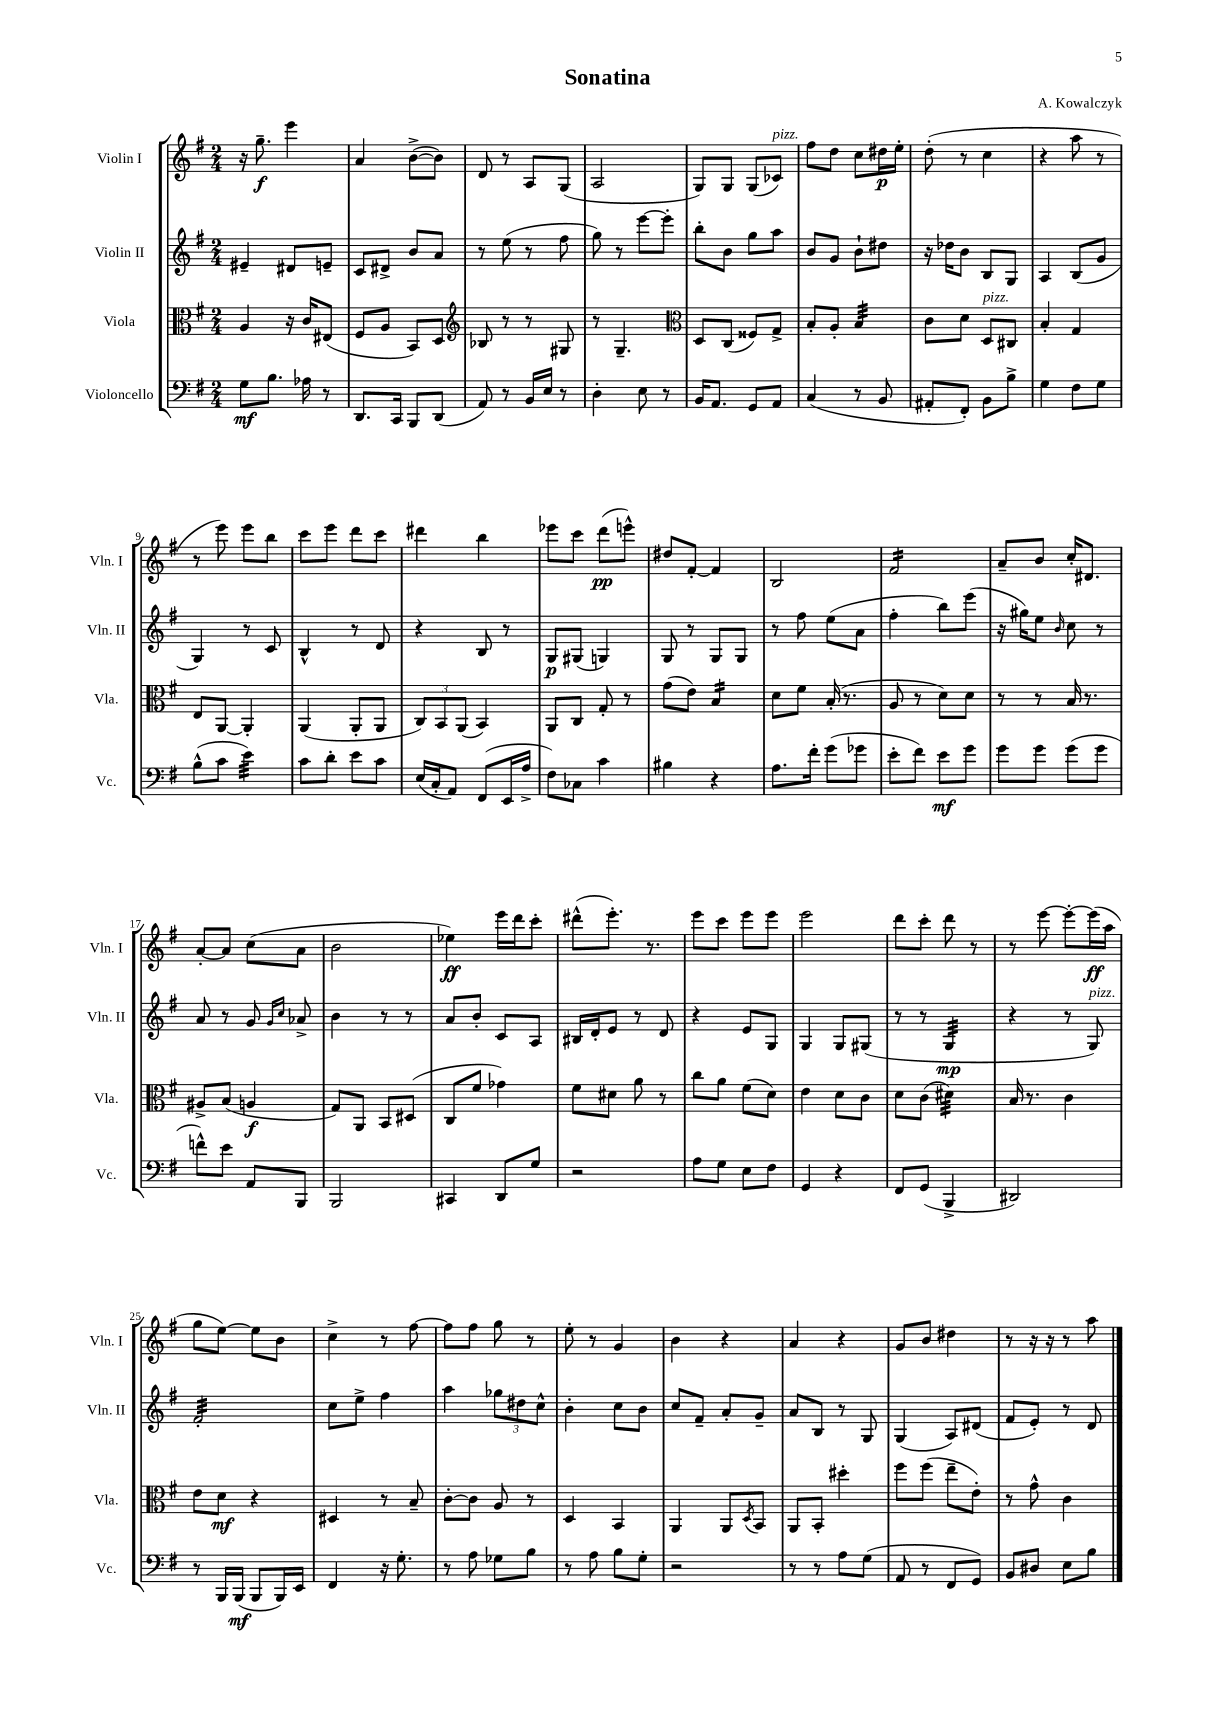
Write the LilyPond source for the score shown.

\header { title = "Sonatina" composer = "A. Kowalczyk" }
<<
\new StaffGroup <<
\new Staff = "s0" \with { instrumentName = "Violin I" shortInstrumentName = "Vln. I" } {
    \clef treble \key g \major \numericTimeSignature \time 2/4
    r16 g''8.--\f e'''4 |
    a'4 b'8~->( b'8) |
    d'8 r8 a8 g8( |
    a2 |
    g8) g8 g8( ces'8^\markup { \italic "pizz." }) |
    fis''8 d''8 c''8 dis''16\p e''16-. |
    d''8-.( r8 c''4 |
    r4 a''8 r8 |
    r8 e'''8) e'''8 b''8 |
    c'''8 e'''8 d'''8 c'''8 |
    dis'''4 b''4 |
    ees'''8 c'''8 d'''8\pp( e'''8-^) |
    dis''8 fis'8~-. fis'4 |
    b2 |
    fis'2:16 |
    a'8-- b'8 c''16-. dis'8. |
    a'8~-. a'8 c''8( a'8 |
    b'2 |
    ees''4\ff) e'''16 d'''16 c'''8-. |
    dis'''8-^( e'''8.-.) r8. |
    e'''8 c'''8 e'''8 e'''8 |
    e'''2 |
    d'''8 c'''8-. d'''8 r8 |
    r8 e'''8~ e'''8~-. e'''16\ff( a''16 |
    g''8 e''8~) e''8 b'8 |
    c''4-> r8 fis''8~ |
    fis''8 fis''8 g''8 r8 |
    e''8-. r8 g'4 |
    b'4 r4 |
    a'4 r4 |
    g'8 b'8 dis''4 |
    r8 r16 r16 r8 a''8 \bar "|." |
}
\new Staff = "s1" \with { instrumentName = "Violin II" shortInstrumentName = "Vln. II" } {
    \clef treble \key g \major \numericTimeSignature \time 2/4
    eis'4-- dis'8 e'8-- |
    c'8 dis'8-> b'8 a'8 |
    r8 e''8( r8 fis''8 |
    g''8) r8 e'''8~ e'''8-. |
    b''8-. b'8 g''8 a''8 |
    b'8 g'8 b'8-! dis''8 |
    r16 des''16 b'8 b8 g8 |
    a4 b8( g'8 |
    g4) r8 c'8 |
    b4-^ r8 d'8 |
    r4 b8 r8 |
    g8\p gis8( g4) |
    g8 r8 g8 g8 |
    r8 fis''8 e''8( a'8 |
    fis''4-. b''8) e'''8( |
    r16 gis''16) e''8 \grace { b'16 } c''8 r8 |
    a'8 r8 g'8 \grace { g'16 c''16 } aes'8-> |
    b'4 r8 r8 |
    a'8 b'8-. c'8 a8 |
    bis16 d'16-. e'8 r8 d'8 |
    r4 e'8 g8 |
    g4 g8 gis8( |
    r8 r8 g4:32\mp |
    r4 r8 g8^\markup { \italic "pizz." }) |
    fis'2:32-. |
    c''8 e''8-> fis''4 |
    a''4 \tuplet 3/2 { ges''8 dis''8 c''8-^ } |
    b'4-. c''8 b'8 |
    c''8 fis'8-- a'8-. g'8-- |
    a'8 b8 r8 g8 |
    g4( a8) dis'8( |
    fis'8 e'8-.) r8 d'8 \bar "|." |
}
\new Staff = "s2" \with { instrumentName = "Viola" shortInstrumentName = "Vla." } {
    \clef alto \key g \major \numericTimeSignature \time 2/4
    a4 r16 c'16 eis8( |
    fis8 a8 b,8) d8 |
    \clef treble bes8 r8 r8 gis8 |
    r8 g4.-- |
    \clef alto d8 c8( fisis8) g8-> |
    b8-. a8-. b4:32 |
    c'8 d'8 d8^\markup { \italic "pizz." } cis8 |
    b4-. g4 |
    e8 a,8~ a,4-. |
    a,4( a,8-. a,8 |
    \tuplet 3/2 { c8) b,8 a,8( } b,4) |
    a,8 c8 g8-. r8 |
    g'8( e'8) b4:16 |
    d'8 fis'8 b16-.( r8. |
    a8 r8 d'8) d'8 |
    r8 r8 b16 r8. |
    ais8-> b8( a4\f |
    g8) a,8 b,8 dis8( |
    c8 fis'8 ges'4) |
    fis'8 dis'8 a'8 r8 |
    c''8 a'8 fis'8( d'8) |
    e'4 d'8 c'8 |
    d'8 c'8( dis'4:32) |
    b16 r8. c'4 |
    e'8 d'8\mf r4 |
    dis4 r8 b8-- |
    c'8~-. c'8 a8 r8 |
    d4 b,4 |
    a,4 a,8 \acciaccatura { d8 } b,8 |
    a,8 b,8-. dis''4-. |
    fis''8 fis''8( e''8-- e'8-.) |
    r8 g'8-^ c'4 \bar "|." |
}
\new Staff = "s3" \with { instrumentName = "Violoncello" shortInstrumentName = "Vc." } {
    \clef bass \key g \major \numericTimeSignature \time 2/4
    g8\mf b8. aes16 r8 |
    d,8. c,16 b,,8 d,8( |
    a,8) r8 b,16 e16 r8 |
    d4-. e8 r8 |
    b,16 a,8. g,8 a,8 |
    c4( r8 b,8 |
    ais,8-. fis,8-.) b,8 b8-> |
    g4 fis8 g8 |
    b8-^( c'8 e'4:32) |
    c'8 d'8-. e'8 c'8 |
    e16( c16-. a,8) fis,8( e,16 a16-> |
    fis8) ces8 c'4 |
    bis4 r4 |
    a8. fis'16-. g'8( ges'8 |
    e'8-. fis'8) e'8\mf g'8 |
    g'8 g'8 g'8( g'8 |
    f'8-^) e'8 a,8 b,,8 |
    b,,2 |
    cis,4 d,8 g8 |
    r2 |
    a8 g8 e8 fis8 |
    g,4 r4 |
    fis,8 g,8( b,,4-> |
    dis,2) |
    r8 b,,16 b,,16\mf( b,,8 b,,16) e,16 |
    fis,4 r16 g8.-. |
    r8 a8 ges8 b8 |
    r8 a8 b8 g8-. |
    r2 |
    r8 r8 a8 g8( |
    a,8 r8 fis,8 g,8) |
    b,8 dis8 e8 b8 \bar "|." |
}
>>
>>
